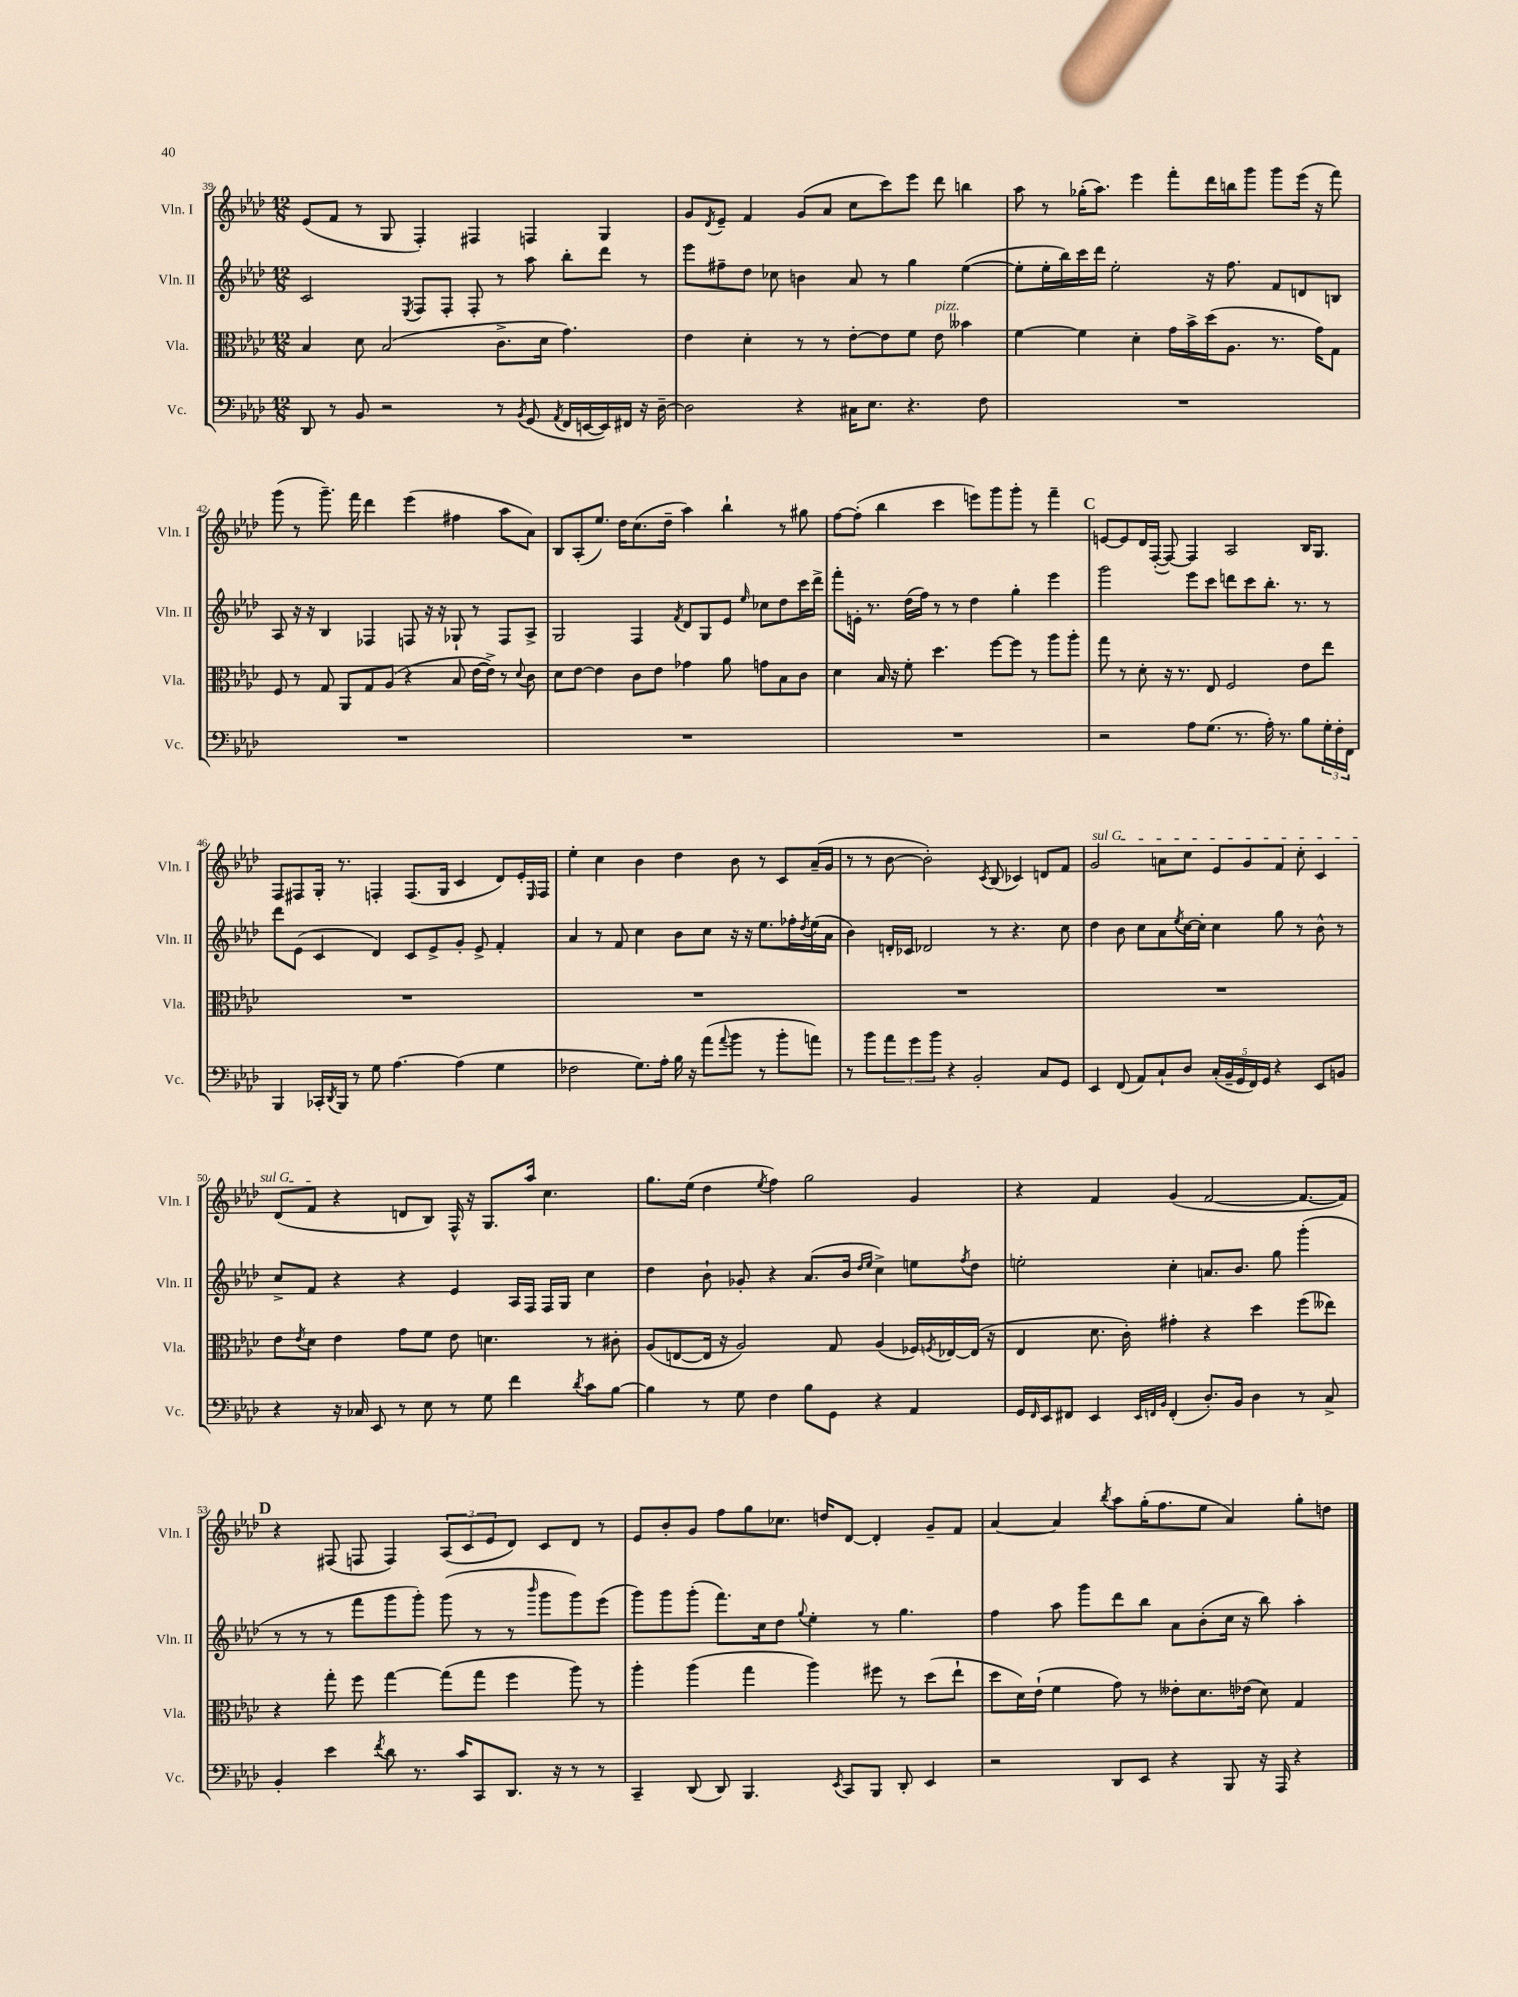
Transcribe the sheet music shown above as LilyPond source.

<<
\new StaffGroup <<
\new Staff = "s0" \with { instrumentName = "Vln. I" shortInstrumentName = "Vln. I" } {
    \clef treble \key aes \major \numericTimeSignature \time 12/8
    ees'8( f'8 r8 g8 f4-.) fis4 f4 g4 |
    g'8 \acciaccatura { des'8 } ees'8-- f'4 g'8( aes'8 c''8 c'''8) ees'''8 des'''8 b''4 |
    aes''8 r8 ges''16-.( aes''8.) ees'''4 f'''8-. des'''16 b''16 g'''8 g'''8 ees'''16( r16 f'''8) |
    g'''8( r8 g'''8.--) f'''16 des'''4 ees'''4( fis''4 aes''8 aes'8) |
    bes8 aes8-.( ees''8.) des''16 c''8.( des''16-- aes''4) bes''4-! r8 gis''8 |
    f''8~ f''8-.( bes''4 c'''4 e'''8) g'''8 g'''8-. r8 f'''4-- |
    \mark \markup { \bold "C" } e'8~ e'8 des'16 f16~-.( f8~) f4 aes2 bes16 g8. |
    f8 fis8 g16-. r8. f4-. f8.( g16 c'4 des'8) ees'16-. \grace { ees16 } f16 |
    ees''4-. c''4 bes'4 des''4 bes'8 r8 c'8 aes'16--( g'16 |
    r8 r8 bes'8~ bes'2-.) \acciaccatura { c'8 } bes8( ces'4) d'8 f'8 |
    \once \override TextSpanner.bound-details.left.text = \markup { \italic "sul G" } g'2\startTextSpan a'8 c''8 ees'8 g'8 f'8 c''8-. c'4 |
    des'8( f'8\stopTextSpan r4 d'8 bes8) f16-^ r16 g8. aes''16 c''4. |
    g''8. ees''16( des''4 \acciaccatura { ees''8 } f''4) g''2 g'4 |
    r4 f'4 g'4( f'2~ f'8.~ f'16) |
    \mark \markup { \bold "D" } r4 fis8( f8 f4) \tuplet 3/2 { aes8( c'8 ees'8 } des'8) c'8 des'8 r8 |
    ees'8 bes'8-. g'8 f''8 g''8 ces''8. d''16 des'8~ des'4-. g'8-- f'8 |
    aes'4~ aes'4 \acciaccatura { bes''8 } aes''8 g''16-.( f''8. ees''8 aes'4) g''8-. d''8 \bar "|." |
}
\new Staff = "s1" \with { instrumentName = "Vln. II" shortInstrumentName = "Vln. II" } {
    \clef treble \key aes \major \numericTimeSignature \time 12/8
    c'2 \acciaccatura { ees8 } f8 f8-. f8-. r8 aes''8 bes''8-. des'''8 r8 |
    ees'''8 fis''8-- des''8 ces''8 b'4 aes'8 r8 g''4 ees''4~( |
    ees''8-. ees''16-. bes''16) c'''16 des'''16 ees''2-. r16 f''8. f'8 d'8 b8 |
    aes8 r16 r16 bes4 fes4 f8 r16 r16 ges8-! r8 f8 aes8-> |
    g2 f4 \acciaccatura { f'8 } des'8 g8 ees'8 \grace { ees''16 } ces''8 des''8 c'''16 des'''16-> |
    f'''8-. e'16-. r8. des''16( f''16) r8 r8 des''4 g''4-. ees'''4 |
    \mark \markup { \bold "C" } g'''2 ees'''8 c'''8 d'''8 c'''8 bes''8.-. r8. r8 |
    des'''8 ees'8( c'4 des'4) c'8 ees'8-> g'8-. ees'8-> f'4-. |
    aes'4 r8 f'8 c''4 bes'8 c''8 r16 r16 ees''8. fes''16-. \acciaccatura { des''8 } ees''16( aes'16 |
    bes'4) d'16-. ces'16 des'2 r8 r4. c''8 |
    des''4 bes'8 c''8 aes'8 \acciaccatura { ees''8 } c''16~ c''16-. c''4 g''8 r8 bes'8-^ r8 |
    c''8-> f'8 r4 r4 ees'4 aes16 f16 f16 g16 c''4 |
    des''4 bes'8-! ges'8-. r4 aes'8.( bes'16 \grace { des''16 ees''16 } c''4->) e''8 \acciaccatura { f''8 } des''8 |
    e''2-. c''4-. a'8. bes'8. g''8 g'''4-.( |
    \mark \markup { \bold "D" } r8 r8 r8 f'''8 g'''8 g'''8-.) g'''8( r8 r8 \grace { bes'''16 } g'''8 g'''8) ees'''8( |
    g'''8) g'''8 g'''8-.( f'''8.) c''16 des''8 \appoggiatura { g''8 } ees''4-. r8 g''4. |
    f''4 aes''8 g'''8 des'''8 bes''8 aes'8 bes'8-.( c''16 r16 bes''8) aes''4-. \bar "|." |
}
\new Staff = "s2" \with { instrumentName = "Vla." shortInstrumentName = "Vla." } {
    \clef alto \key aes \major \numericTimeSignature \time 12/8
    bes4 des'8 bes2( c'8.-> des'16 g'4.) |
    ees'4 des'4-. r8 r8 ees'8~-. ees'8 f'8 ees'8^\markup { \italic "pizz." } beses'4 |
    f'4~ f'4 des'4-. g'16 bes'16-> des''16( aes8. r8. g'16) g8 |
    f8 r8 g8 aes,8 g8 aes8( r4 bes8 ees'16~ ees'16->) r8 \appoggiatura { des'8 } c'8 |
    des'8 ees'8~ ees'4 c'8 ees'8 ges'4 aes'8 g'8 bes8 c'8 |
    des'4 bes16 r16 f'8-. des''4. f''8~ f''8 r8 aes''8 aes''8-. |
    \mark \markup { \bold "C" } g''8 r8 des'8-. r16 r8. ees8 f2 ees'8 ees''8 |
    R1. |
    R1. |
    R1. |
    R1. |
    ees'8 \acciaccatura { ees'8 } des'8 ees'4 g'8 f'8 ees'8 d'4. r8 cis'8-. |
    aes8( e8~ e16 r16 aes2) g8 aes4( fes16) \acciaccatura { f8 } ees16~ ees16( r16 |
    ees4 des'8. c'16-.) gis'4-. r4 des''4 f''8( eeses''8) |
    \mark \markup { \bold "D" } r4 g''8-. f''8 g''4~ g''8( g''8 f''4 aes''8) r8 |
    aes''4-. aes''4( g''4 aes''4) fis''8 r8 des''8( ees''8-! |
    des''8 des'16) ees'16-!( f'4 g'8) r8 eeses'8-. des'8. ees'16( des'8) g4 \bar "|." |
}
\new Staff = "s3" \with { instrumentName = "Vc." shortInstrumentName = "Vc." } {
    \clef bass \key aes \major \numericTimeSignature \time 12/8
    des,8 r8 bes,8 r2 r8 \acciaccatura { bes,8 } g,8( \acciaccatura { aes,8 } f,16 e,16~ e,16) fis,16 r16 des16~-- |
    des2 r4 cis16 ees8. r4. f8 |
    R1. |
    R1. |
    R1. |
    R1. |
    \mark \markup { \bold "C" } r2 aes8 g8.( r8. aes16-.) r8. bes8 \tuplet 3/2 { g16-. f16-. f,16 } |
    bes,,4 ces,16-. \acciaccatura { des,8 } bes,,16 r8 g8 aes4.~ aes4( g4 |
    fes2 g8.) aes16-. bes16 r16 aes'8( \appoggiatura { aes'8 } bes'8 r8 bes'8-. a'8) |
    r8 bes'8 \tuplet 3/2 { aes'8 g'8 bes'8 } r4 bes,2-. c8 g,8 |
    ees,4 f,8( aes,8) c8-! des8 \tuplet 5/4 { c16-.( bes,16-- g,16 f,16) g,16 } r4 ees,8 b,8 |
    r4 r16 ces16 ees,8 r8 ees8 r8 g8 f'4 \acciaccatura { des'8 } c'8 bes8~ |
    bes4 r8 g8 f4 bes8 g,8 r4 aes,4 |
    g,16 \grace { f,16 } ees,16 fis,8 ees,4 \grace { ees,32 f,32 bes,32 } f,4-.( des8.-.) bes,16 des4 r8 c8-> |
    \mark \markup { \bold "D" } bes,4-. ees'4 \acciaccatura { f'8 } des'8 r8. c'16 c,8 des,8. r16 r8 r8 |
    c,4-- des,8( des,8) bes,,4. \acciaccatura { ees,8 } c,8 bes,,8 des,8-. ees,4 |
    r2 des,8 ees,8 r4 bes,,8 r16 aes,,16 r4 \bar "|." |
}
>>
>>
\layout { \context { \Score currentBarNumber = #39 } }
